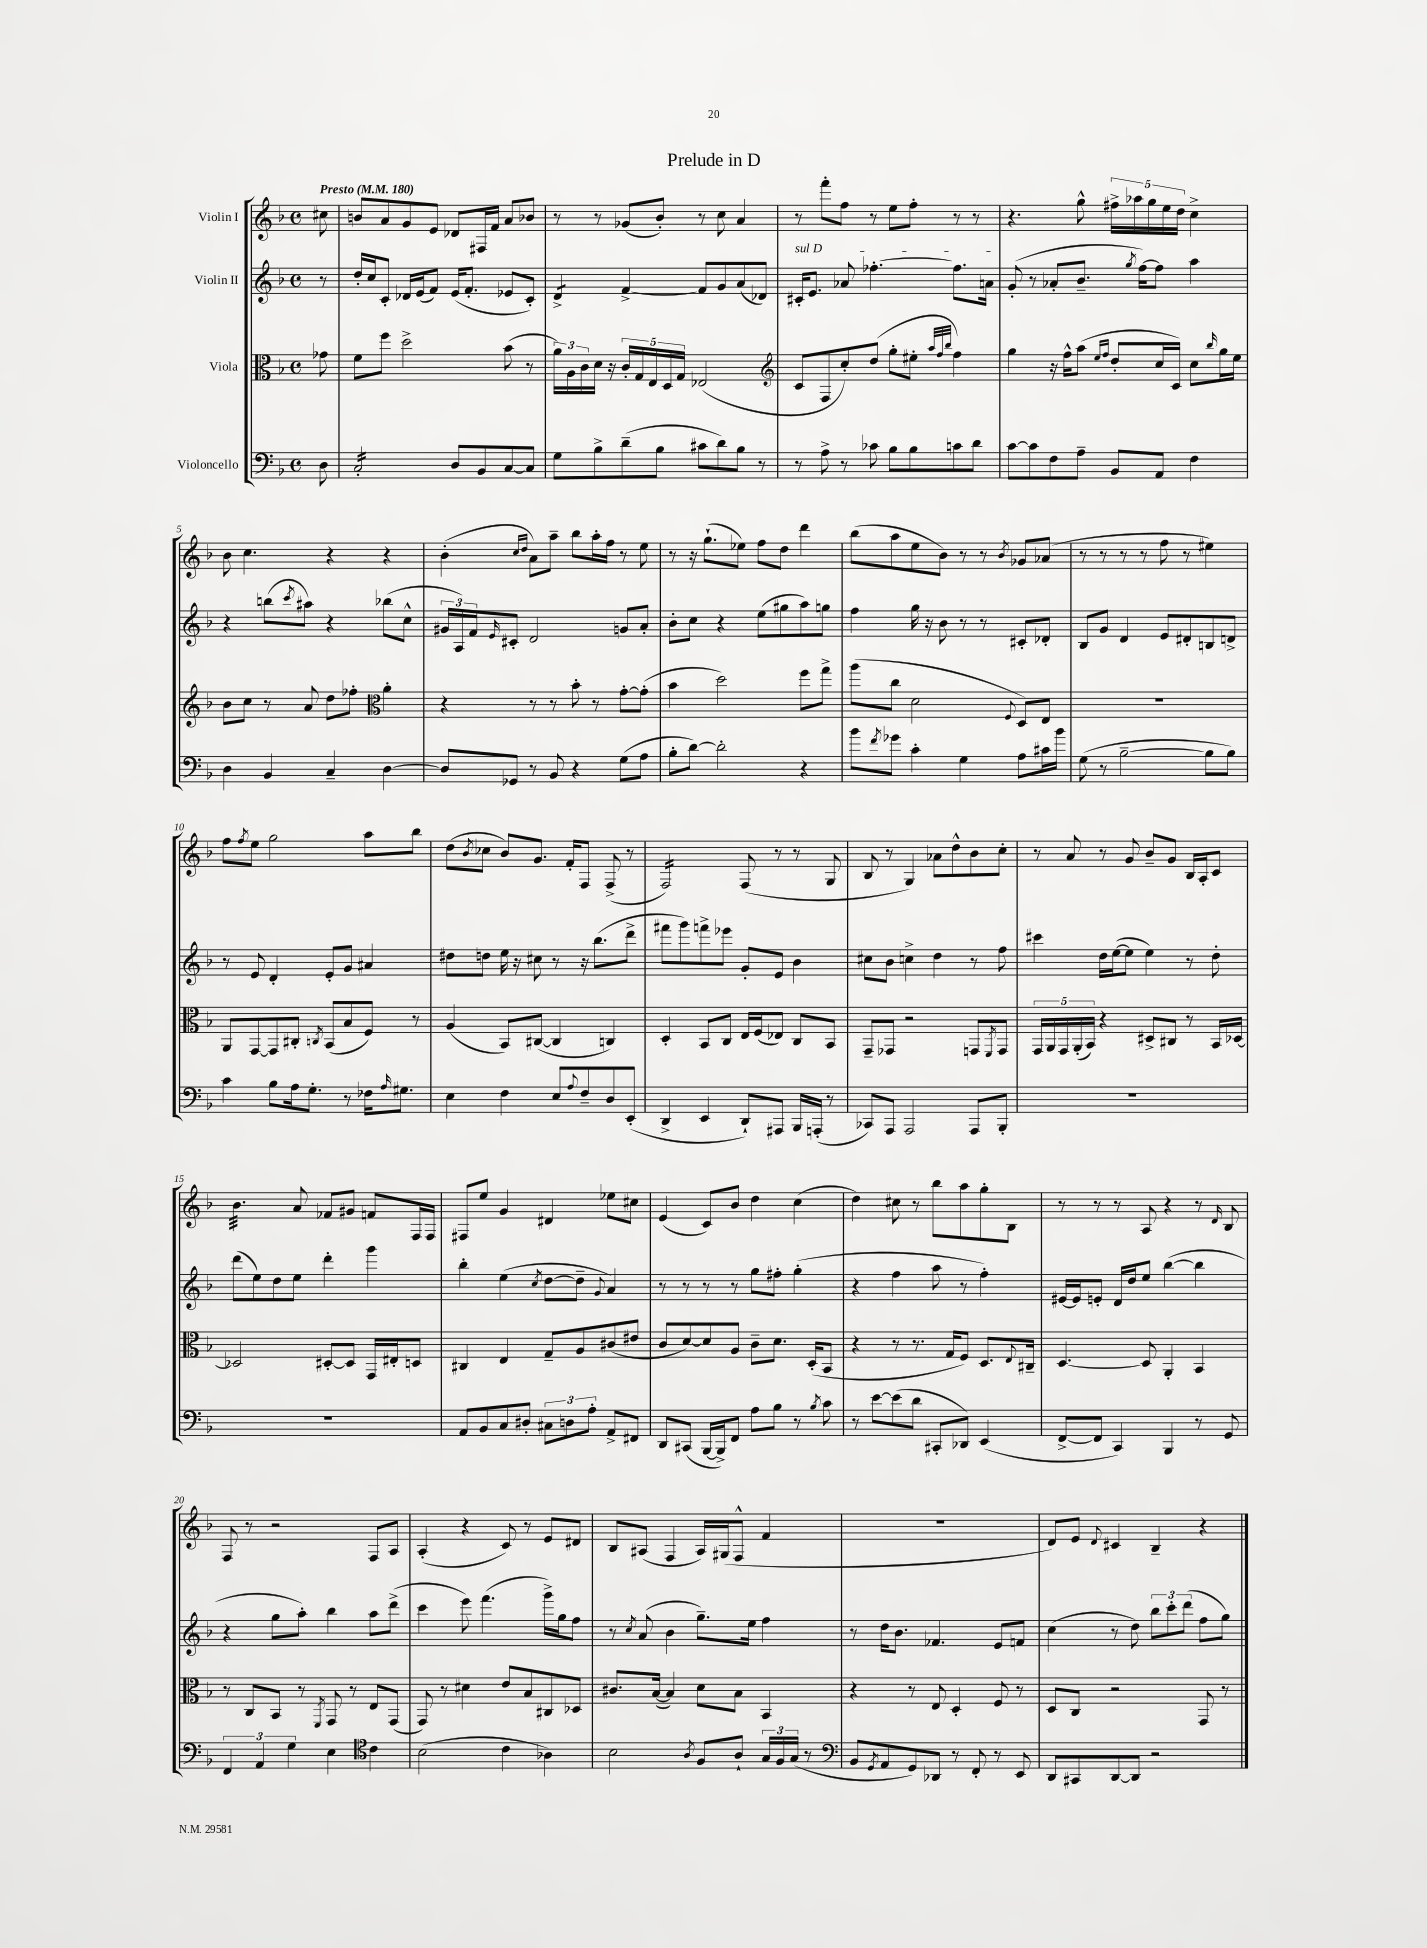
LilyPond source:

\header { title = "Prelude in D" }
<<
\new StaffGroup <<
\new Staff = "s0" \with { instrumentName = "Violin I" } {
    \clef treble \key f \major \defaultTimeSignature \time 4/4 \partial 8 \tempo "Presto" 4 = 180
    cis''8 |
    b'8 a'8 g'8 e'8 des'8 fis16 f'16 a'8 bes'8 |
    r8 r8 ges'8( bes'8-.) r8 c''8 a'4 |
    r8 f'''8-. f''8 r8 e''8 f''8-. r8 r8 |
    r4. g''8-^ \tuplet 5/4 { fis''16-> aes''16 g''16 e''16 d''16 } c''4-> |
    bes'8 c''4. r4 r4 |
    bes'4-.( \grace { c''16 d''16 } a'8) a''8-- bes''8 a''16-. f''16 r8 e''8 |
    r8 r16 g''8.-!( ees''8) f''8 d''8 d'''4 |
    bes''8( a''8 e''8 bes'8) r8 r8 \acciaccatura { bes'8 } ges'8 aes'8( |
    r8 r8 r8 r8 f''8 r8 eis''4) |
    f''8 \acciaccatura { f''8 } e''8 g''2 a''8 bes''8 |
    d''8( \acciaccatura { bes'8 } ces''8 bes'8) g'8. f'16-. f8 f8->( r8 |
    f2:16) f8( r8 r8 g8 |
    bes8 r8 g4) aes'8 d''8-^ bes'8 c''8-. |
    r8 a'8 r8 g'8 bes'8-- g'8 bes16 a16-. c'8 |
    bes'4.:32 a'8 fes'8 gis'8 f'8 f16 f16 |
    fis8 e''8 g'4 dis'4 ees''8 cis''8 |
    e'4( c'8) bes'8 d''4 c''4( |
    d''4) cis''8 r8 bes''8 a''8 g''8-. bes8 |
    r8 r8 r8 a8 r4 r8 \grace { d'16 } bes8 |
    f8 r8 r2 f8 a8 |
    a4-.( r4 c'8) r8 e'8 dis'8 |
    bes8 ais8( f4 ais16) gis16( f8-^ f'4 |
    R1 |
    d'8) e'8 \appoggiatura { d'8 } cis'4 bes4-- r4 \bar "|." |
}
\new Staff = "s1" \with { instrumentName = "Violin II" } {
    \clef treble \key f \major \defaultTimeSignature \time 4/4 \partial 8
    r8 |
    d''16-. c''16 c'8-. des'16 e'16( f'8) e'16( f'8.-. ees'8 c'8-.) |
    d'4:8-> f'4~-> f'8 g'8 a'8( des'8) |
    \once \override TextSpanner.bound-details.left.text = \markup { \italic "sul D" } cis'16-.\startTextSpan e'8. aes'8 fes''4.~-. fes''8. a'16 |
    g'8-.\stopTextSpan( r8 aes'8-. bes'8.-- \acciaccatura { g''8 } f''16~) f''8 a''4 |
    r4 b''8( \acciaccatura { c'''8 } ais''8) r4 bes''8( c''8-^ |
    \tuplet 3/2 { gis'16 a16) f'16 } \grace { e'16 } cis'8-. d'2 g'8 a'8-. |
    bes'8-. c''8 r4 e''8( gis''8 a''8) g''8 |
    f''4 g''16 r16 bes'8 r8 r8 cis'8-. des'8-. |
    bes8 g'8 d'4 e'8 dis'8-. b8 d'8-> |
    r8 e'8 d'4-. e'8-. g'8 ais'4 |
    dis''8 d''8 e''16 r16 cis''8 r8 r16 bes''8.( d'''8-> |
    fis'''8 g'''8) f'''8-> ees'''8 g'8-. e'8 bes'4 |
    cis''8 bes'8 c''4-> d''4 r8 f''8 |
    cis'''4 d''16 e''16~( e''8 e''4) r8 d''8-. |
    d'''8( e''8) d''8 e''8 d'''4-. g'''4 |
    bes''4-. e''4( \acciaccatura { c''8 } d''8~ d''8-- \appoggiatura { g'8 } a'4) |
    r8 r8 r8 r8 g''8 fis''8-. g''4-.( |
    r4 f''4 a''8 r8 f''4-.) |
    eis'16~ eis'16 e'8-. d'16 d''16 e''8 bes''4~( bes''4 |
    r4 g''8 a''8-.) bes''4 a''8 d'''8->( |
    c'''4 e'''8) f'''4.( g'''16->) g''16 f''8 |
    r8 \acciaccatura { c''8 } a'8( bes'4 g''8.--) e''16 f''4 |
    r8 d''16 bes'8. fes'4. e'8 f'8 |
    c''4( r8 d''8) \tuplet 3/2 { bes''8 c'''8-. d'''8( } f''8 g''8) \bar "|." |
}
\new Staff = "s2" \with { instrumentName = "Viola" } {
    \clef alto \key f \major \defaultTimeSignature \time 4/4 \partial 8
    ges'8 |
    f'8 f''8 d''2-> bes'8( r8 |
    \tuplet 3/2 { a'16) a16 c'16 } d'16 r16 \tuplet 5/4 { c'16-. g16 e16 d16 g16 } ees2( |
    \clef treble c'8 f8 c''8-.) d''8( g''8-. eis''8-. \grace { a''32 f''32 bes''32 } f''4) |
    g''4 r16 f''16-^ a''8( \grace { e''16 f''16 } d''8-. c''16 c'16) c''8 \grace { bes''16 } g''16 e''16 |
    bes'8 c''8 r8 a'8 d''8 fes''8-. \clef alto a'4-. |
    r4 r8 r8 bes'8-. r8 g'8~-. g'8-.( |
    bes'4 d''2) f''8 g''8-> |
    a''8( c''8 d'2 \appoggiatura { f8 } d8) e8 |
    R1 |
    a,8 g,8~ g,8 cis8-. \acciaccatura { c8 } bes,8( bes8 f8) r8 |
    a4( bes,8) cis8~( cis4 c4) |
    d4-. bes,8 c8 e16 f16( ees8) c8 bes,8 |
    g,8-- ges,8 r2 g,8 \acciaccatura { f,8 } g,8 |
    \tuplet 5/4 { g,16 a,16 g,16 a,16-.( bes,16) } r4 dis8-> cis8 r8 bes,16 des16~ |
    des2 dis8~-. dis8 g,16 eis16-. d8 |
    cis4 e4 g8-- a8 cis'8( eis'8 |
    c'8 d'8~) d'8 a8 c'8-- d'8. d16-.( bes,8 |
    r4 r8 r8. g16 f8) d8. \appoggiatura { e8 } cis16-- |
    d4.~ d8 a,4-. bes,4 |
    r8 c8 bes,8 r8 \acciaccatura { f,8 } g,8 r8 e8 g,8( |
    g,8) r8 dis'4 e'8 bes8 cis8 des8 |
    cis'8. bes16~( bes4) d'8 bes8 bes,4 |
    r4 r8 e8 d4-. f8 r8 |
    d8 c8 r2 g,8 r8 \bar "|." |
}
\new Staff = "s3" \with { instrumentName = "Violoncello" } {
    \clef bass \key f \major \defaultTimeSignature \time 4/4 \partial 8
    d8 |
    c2:16-. d8 bes,8 c8~ c8 |
    g8 bes8-> d'8--( bes8 cis'8 d'8) bes8 r8 |
    r8 a8-> r8 ces'8 bes8 bes8 c'8 d'8 |
    c'8~ c'8 f8 a8-- bes,8 a,8 f4 |
    d4 bes,4 c4-- d4~ |
    d8 ges,8 r8 bes,8 r4 g8( a8 |
    bes8-. d'8~) d'2-. r4 |
    bes'8 \acciaccatura { f'8 } ges'8 c'4-. g4 a8 cis'16 bes'16 |
    g8( r8 bes2~-- bes8 bes8) |
    c'4 bes8 a16 g8.-. r8 fes16 \grace { a16 } gis8. |
    e4 f4 e8 \appoggiatura { a8 } f8-- d8 e,8-.( |
    d,4-> e,4 d,8-!) ais,,8 bes,,16 a,,16-.( r8 |
    ces,8) a,,8 a,,2 a,,8 bes,,8-. |
    R1 |
    R1 |
    a,8 bes,8 c8 dis8-. \tuplet 3/2 { cis8 d8 a8-. } a,8-> fis,8 |
    d,8 cis,8( bes,,16~ bes,,16->) f,8 a8 bes8 r8 \acciaccatura { bes8 } c'8 |
    r8 e'8~ e'8( d'8 cis,8-. des,8) e,4( |
    f,8~-> f,8 c,4) bes,,4 r8 g,8 |
    \tuplet 3/2 { f,4 a,4 g4 } e4 \clef tenor c'4 |
    bes2( c'4 aes4) |
    bes2 \acciaccatura { a8 } f8 a8-! \tuplet 3/2 { g16 f16 g16( } r8 |
    \clef bass bes,8 \acciaccatura { g,8 } a,8 g,8) des,8 r8 f,8-. r8 e,8 |
    d,8 cis,8 d,8~ d,8 r2 \bar "|." |
}
>>
>>
